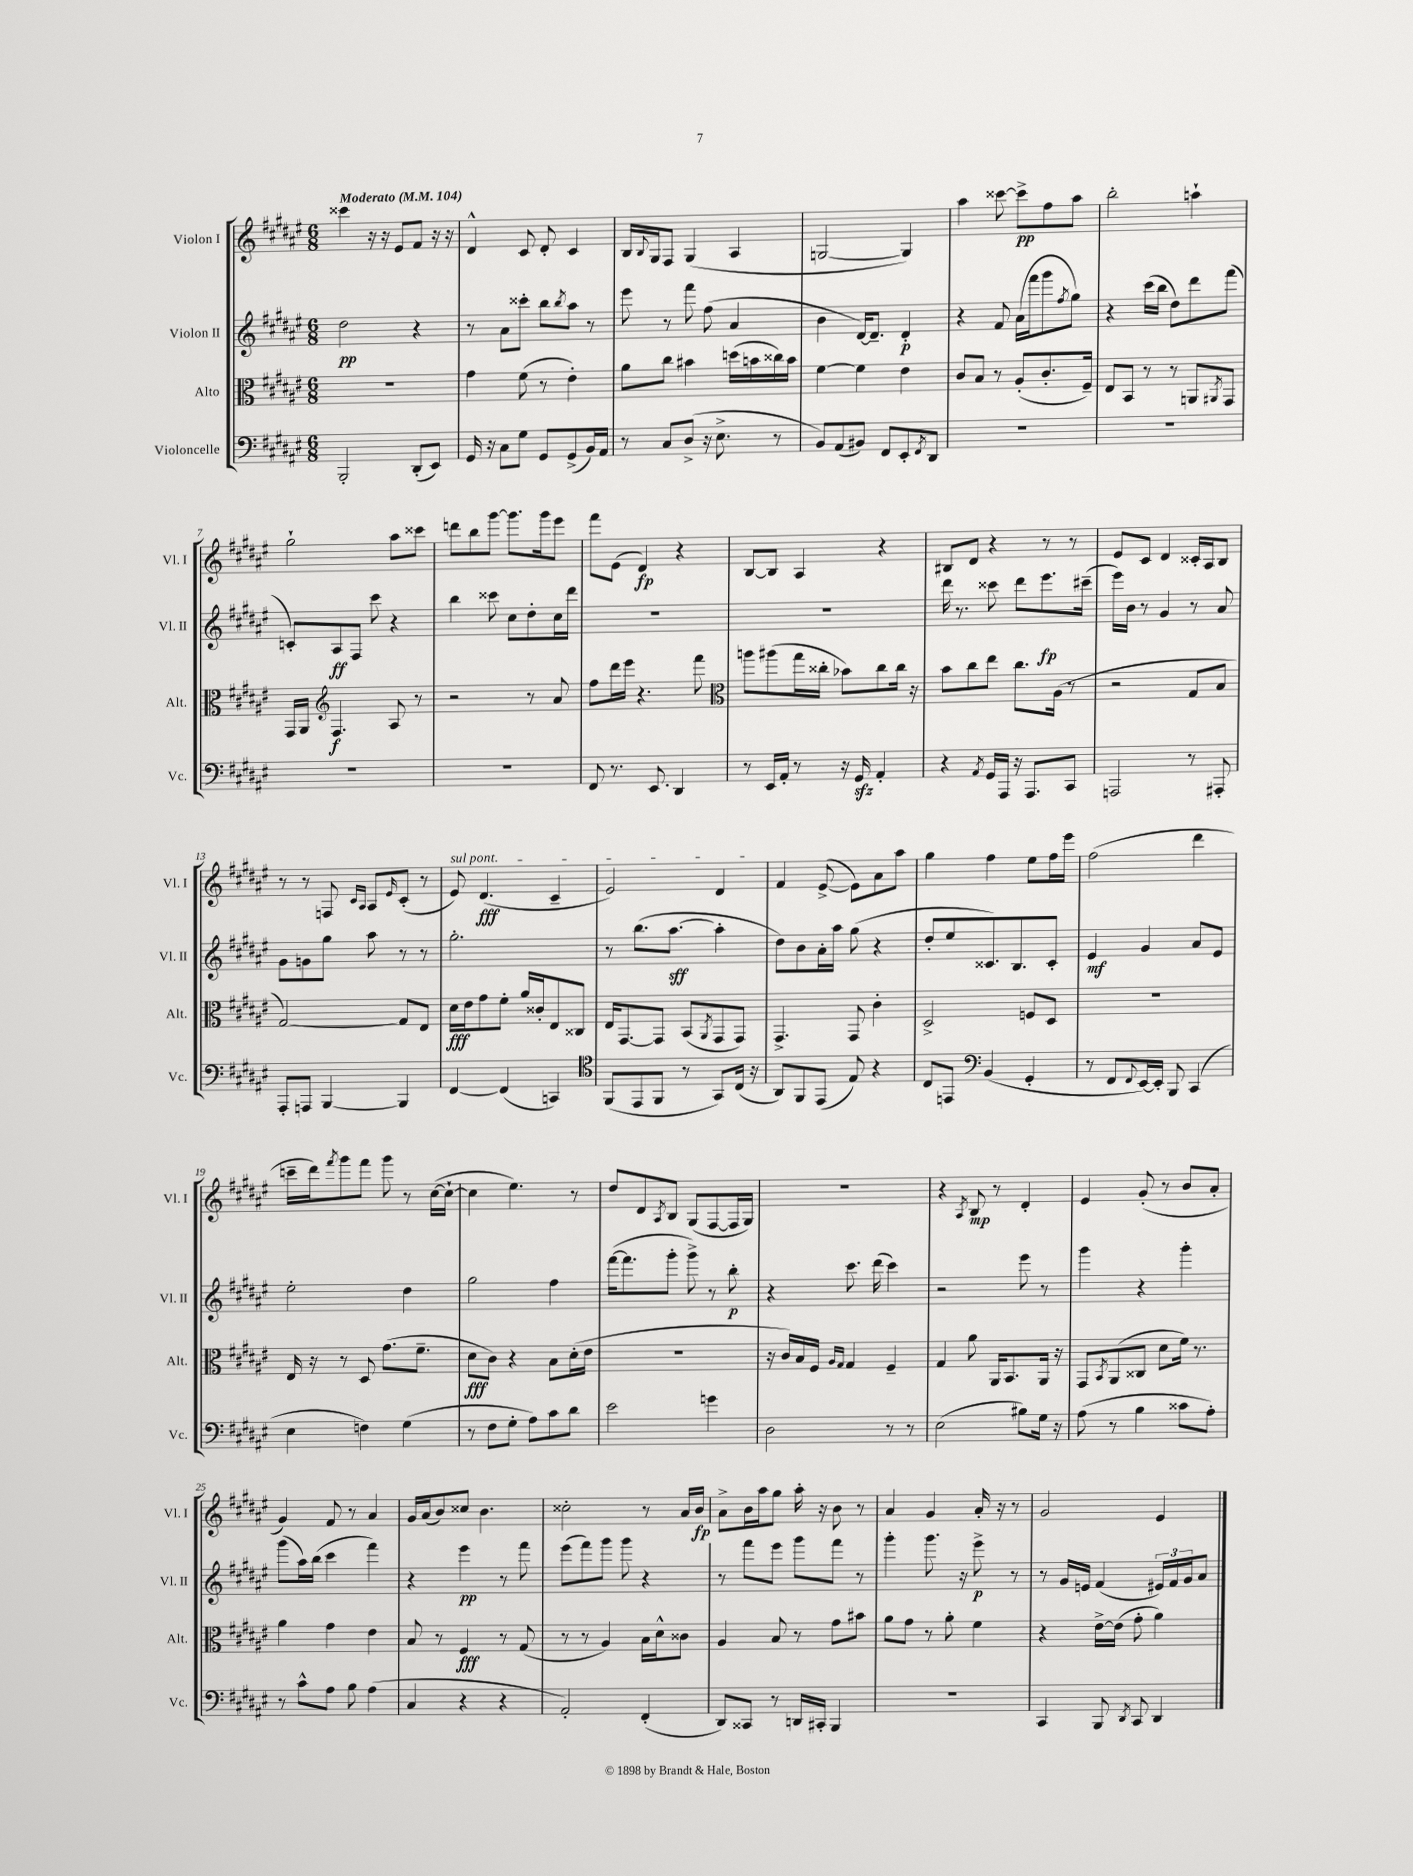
<<
\new StaffGroup <<
\new Staff = "s0" \with { instrumentName = "Violon I" shortInstrumentName = "Vl. I" } {
    \clef treble \key fis \major \numericTimeSignature \time 6/8 \tempo "Moderato" 4 = 104
    cisis'''4 r16 r16 eis'8 fis'8 r16 r16 |
    dis'4-^ cis'8 dis'8-. cis'4 |
    b16 \appoggiatura { b8 } gis16 fis8 gis4( ais4 |
    g2~ g4) |
    ais''4 cisis'''8~ cisis'''8->\pp fis''8 ais''8 |
    b''2-. a''4-! |
    gis''2-! ais''8 cisis'''8 |
    d'''8 b''8 gis'''8~ gis'''8. gis'''16 eis'''8 |
    fis'''8 eis'8( dis'4\fp) r4 |
    b8~ b8 ais4 r4 |
    bis8 dis'8 r4 r8 r8 |
    eis'8 cis'8 dis'4 cisis'16-. ais16 b8 |
    r8 r8 f8 \grace { cis'16 ais16 } ais8 \grace { eis'16 } cis'8-.( r8 |
    \once \override TextSpanner.bound-details.left.text = \markup { \italic "sul pont." } eis'8\startTextSpan) dis'4.\fff( cis'4-- |
    eis'2) dis'4\stopTextSpan |
    fis'4 eis'8~->( eis'8) ais'8 ais''8 |
    gis''4 fis''4 eis''8 fis''16 eis'''16 |
    fis''2( dis'''4 |
    c'''16-- dis'''16) \acciaccatura { fis'''8 } gis'''8 fis'''8 gis'''8 r8 cis''16~( cis''16~-! |
    cis''4 eis''4.) r8 |
    dis''8 dis'8 \acciaccatura { ais8 } b8 gis8( fis8~ fis16 gis16) |
    R2. |
    r4 \acciaccatura { ais8 } b8\mp r8 dis'4-. |
    eis'4 gis'8-.( r8 b'8 ais'8-. |
    gis'4) fis'8 r8 ais'4 |
    gis'16 ais'16( b'8) cisis''8 b'4. |
    cisis''2-. r8 ais'16 b'16\fp |
    ais'8-> b'16 ais''16 gis''8 ais''16-. r16 b'8 r8 |
    ais'4 gis'4 ais'16-. r16 r8 |
    gis'2 eis'4 \bar "|." |
}
\new Staff = "s1" \with { instrumentName = "Violon II" shortInstrumentName = "Vl. II" } {
    \clef treble \key fis \major \numericTimeSignature \time 6/8
    dis''2\pp r4 |
    r8 ais'8 cisis'''8-. b''8 \acciaccatura { b''8 } ais''8 r8 |
    eis'''8 r8 fis'''8 fis''8( ais'4 |
    b'4 dis'16~) dis'8.-- dis'4-.\p |
    r4 fis'8 ais'16( fis'''16 gis'''8 \acciaccatura { fis''8 } gis''8) |
    r4 cis'''16( b''16 dis''8) dis'''8 fis'''8( |
    c'8-.) ais8\ff fis8 cis'''8 r4 |
    b''4 cisis'''8 cis''8 dis''8-. cis''16 dis'''16 |
    R2. |
    R2. |
    dis'''16 r8. cisis'''8 dis'''8 eis'''8.\fp cis'''16--( |
    eis'''16) b'16 r8 gis'4 r8 ais'8 |
    gis'8 g'8 gis''8 ais''8 r8 r8 |
    gis''2.-. |
    r8 b''8.( ais''8.~\sff ais''4-. |
    dis''8) b'8 ais'16-. ais''16 gis''8( r4 |
    dis''8-. eis''8 cisis'8.) b8. cisis'8-. |
    eis'4\mf gis'4 ais'8 eis'8 |
    eis''2-. dis''4 |
    gis''2 fis''4 |
    fis'''16~( fis'''8. gis'''8-. gis'''8->) r8 b''8-.\p |
    r4 cis'''8. dis'''16( cis'''4) |
    r2 eis'''8 r8 |
    gis'''4 r4 gis'''4-. |
    gis'''8( ais''16) b''16( cis'''4 fis'''4) |
    r4 eis'''4\pp r8 fis'''8 |
    eis'''8( fis'''8) gis'''8 gis'''8 r4 |
    r8 fis'''8 eis'''8 gis'''8 fis'''8 r8 |
    gis'''4-. gis'''8. r16 eis'''8->\p r8 |
    r8 gis'16 e'16 fis'4( \tuplet 3/2 { eis'16) fis'16 gis'16 } ais'8 \bar "|." |
}
\new Staff = "s2" \with { instrumentName = "Alto" shortInstrumentName = "Alt." } {
    \clef alto \key fis \major \numericTimeSignature \time 6/8
    R2. |
    gis'4 fis'8( r8 eis'4-.) |
    ais'8 cis''8 bis'4 d''16( b'16 cisis''16) b'16 |
    fis'4~ fis'4 eis'4 |
    cis'8 b8 r8 ais8-.( cis'8.-. fis16--) |
    eis8 b,8 r8 r8 a,8 \acciaccatura { ais,8 } gis,8 |
    gis,16 ais,16 \clef treble fis4.\f ais8 r8 |
    r2 r8 ais'8 |
    fis''8 dis'''16 eis'''16 r4. fis'''8 |
    \clef alto a''8 ais''8( gis''16 cisis''16-. bes'8) cisis''8 cisis''16 r16 |
    b'8 cis''8 eis''8 cis''8. ais16( r8 |
    r2 gis8 b8 |
    gis2~) gis8 eis8 |
    dis'16\fff eis'16 gis'8 fis'8-. ais'16 cisis'16-. eis8 cisis8 |
    eis16 gis,8.~ gis,8 b,8( \acciaccatura { ais,8 } gis,8 gis,8) |
    gis,4.-> gis,8 cis'4-. |
    dis2-> f8 dis8 |
    R2. |
    eis16 r16 r8 dis8 gis'8.( fis'8.-- |
    dis'8\fff cis'8) r4 b8 dis'16-.( eis'16 |
    R2. |
    r16 cis'16) b16 fis16 \grace { ais16 gis16 } gis4 fis4-- |
    gis4 ais'8 ais,16 b,8. ais,16 r16 |
    gis,8 \acciaccatura { b,8 } ais,8( cisis8 dis'8 fis'16) r8. |
    ais'4 gis'4 eis'4 |
    b8 r8 fis4\fff r8 gis8( |
    r8 r8 ais4) b16 dis'16-^ cisis'8 |
    ais4 b8 r8 gis'8 bis'8 |
    ais'8 gis'8 r8 ais'8-. fis'4 |
    r4 eis'16~-> eis'16( gis'8-. ais'4) \bar "|." |
}
\new Staff = "s3" \with { instrumentName = "Violoncelle" shortInstrumentName = "Vc." } {
    \clef bass \key fis \major \numericTimeSignature \time 6/8
    b,,2-. dis,8-.( eis,8) |
    gis,16 r16 cis8 gis8 gis,8 gis,8->( b,16) ais,16 |
    r8 cis8 dis8->( r16 eis8.-> r8 |
    b,8) ais,8( bis,8) fis,8 eis,8-. \acciaccatura { fis,8 } dis,8 |
    R2. |
    R2. |
    R2. |
    R2. |
    fis,8 r8. eis,8. dis,4 |
    r8 eis,16 ais,16-. r8 r16 gis,16\sfz ais,4-. |
    r4 \acciaccatura { ais,8 } gis,16 ais,,16 r16 ais,,8. cis,8 |
    a,,2 r8 ais,,8-. |
    ais,,8-. a,,8 b,,4~ b,,4 |
    fis,4~ fis,4( c,4) |
    \clef tenor fis,8( eis,8 fis,8 r8 gis,8) cis16( r16 |
    ais,8) fis,8 eis,8( eis8) r4 |
    cis8 e,8 \clef bass b,4( gis,4-. |
    r8 fis,8 \appoggiatura { fis,8 } eis,16~) eis,16-. b,,8 cis,4( |
    eis4 f4) gis4( |
    r8 fis8 gis8-. ais8) cis'8 dis'8 |
    eis'2 g'4 |
    dis2 r8 r8 |
    eis2( bis8) gis16 r16 |
    ais8( r8 b4 cisis'8 ais8-.) |
    r8 cis'8-^ ais8 b8 ais4( |
    cis4 r4 r4 |
    ais,2-.) fis,4-.( |
    dis,8) cisis,8 r8 d,16 cis,16-. b,,4 |
    R2. |
    cis,4 b,,8 \acciaccatura { dis,8 } cis,8 dis,4 \bar "|." |
}
>>
>>
